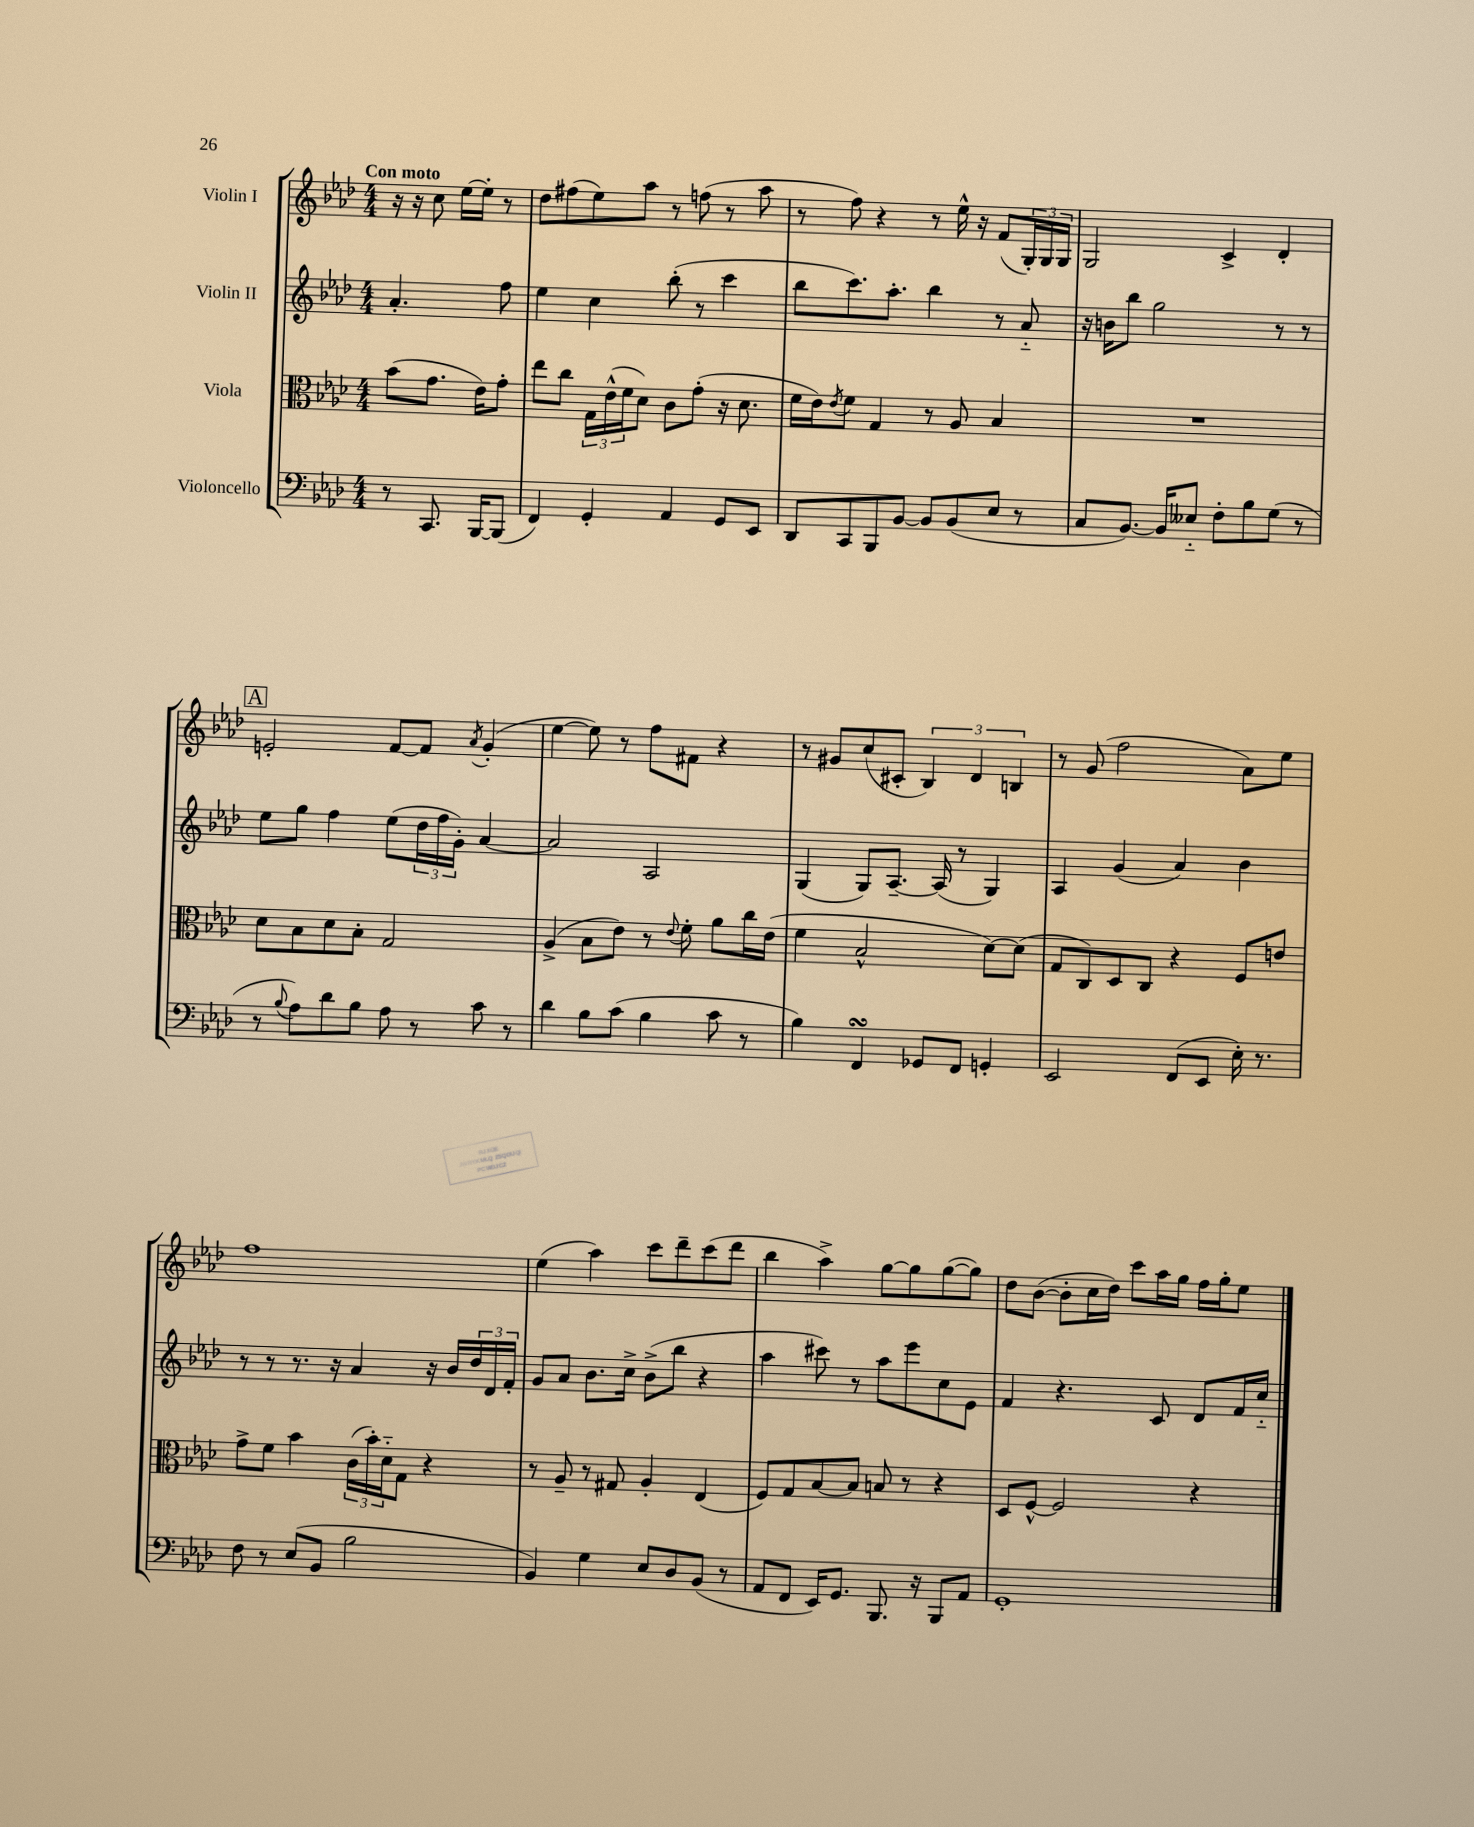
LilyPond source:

<<
\new StaffGroup <<
\new Staff = "s0" \with { instrumentName = "Violin I" } {
    \clef treble \key aes \major \numericTimeSignature \time 4/4 \partial 2 \tempo "Con moto"
    r16 r16 c''8 ees''16~ ees''16-. r8 |
    des''8 fis''8( ees''8) aes''8 r8 f''8( r8 aes''8 |
    r8 f''8) r4 r8 ees''16-^ r16 f'8( \tuplet 3/2 { g16-.) g16 g16 } |
    g2 c'4-> des'4-. |
    \mark \markup { \box "A" } e'2-. f'8~ f'8 \acciaccatura { aes'8 } g'4-.( |
    ees''4~ ees''8) r8 f''8 fis'8 r4 |
    r8 gis'8 c''8( cis'8-. \tuplet 3/2 { bes4) des'4 b4 } |
    r8 g'8( f''2 aes'8) ees''8 |
    f''1 |
    ees''4( aes''4) c'''8 des'''8-- c'''8( des'''8 |
    bes''4 aes''4->) g''8~ g''8 g''8~( g''8) |
    des''8 bes'8~( bes'8-. c''16 des''16) c'''8 aes''16 g''16 f''16 g''16-. ees''8 \bar "|." |
}
\new Staff = "s1" \with { instrumentName = "Violin II" } {
    \clef treble \key aes \major \numericTimeSignature \time 4/4 \partial 2
    aes'4.-. f''8 |
    ees''4 c''4 bes''8-.( r8 c'''4 |
    bes''8 c'''8.) aes''8.-. bes''4 r8 aes'8-_ |
    r16 b'16 bes''8 g''2 r8 r8 |
    \mark \markup { \box "A" } ees''8 g''8 f''4 ees''8( \tuplet 3/2 { des''16 f''16 g'16-.) } aes'4~ |
    aes'2 aes2 |
    g4( g8) aes8.~-- aes16( r8 g4) |
    aes4 g'4( aes'4) bes'4 |
    r8 r8 r8. r16 aes'4 r16 bes'16 \tuplet 3/2 { des''16 des'16 f'16-. } |
    g'8 aes'8 bes'8. c''16-> bes'8->( bes''8 r4 |
    aes''4 cis'''8) r8 aes''8 ees'''8 c''8 ees'8 |
    f'4 r4. c'8 des'8 f'16 c''16-_ \bar "|." |
}
\new Staff = "s2" \with { instrumentName = "Viola" } {
    \clef alto \key aes \major \numericTimeSignature \time 4/4 \partial 2
    bes'8( g'8. ees'16) g'8-. |
    ees''8 c''8 \tuplet 3/2 { g16 ees'16-^( f'16 } des'8) c'8 g'8-.( r16 des'8. |
    f'16 ees'16) \acciaccatura { ees'8 } f'8 g4 r8 aes8 bes4 |
    R1 |
    \mark \markup { \box "A" } des'8 bes8 des'8 bes8-. g2 |
    aes4->( bes8 ees'8) r8 \appoggiatura { ees'8 } f'8-. aes'8 c''16 ees'16( |
    f'4 bes2-^ des'8~) des'8( |
    g8 c8) des8 c8 r4 f8 e'8 |
    g'8-> f'8 bes'4 \tuplet 3/2 { c'16( bes'16-.) des'16-_ } g8 r4 |
    r8 aes8-- r8 gis8 aes4-. ees4( |
    f8) g8 bes8~ bes8 b8 r8 r4 |
    des8 f8~-^ f2 r4 \bar "|." |
}
\new Staff = "s3" \with { instrumentName = "Violoncello" } {
    \clef bass \key aes \major \numericTimeSignature \time 4/4 \partial 2
    r8 c,8. bes,,16~ bes,,8( |
    f,4) g,4-. aes,4 g,8 ees,8 |
    des,8 c,8 bes,,8 bes,8~ bes,8 bes,8( ees8 r8 |
    c8 bes,8.~) bes,16 eeses8-_ f8-. bes8 g8( r8 |
    \mark \markup { \box "A" } r8 \appoggiatura { bes8 } aes8) des'8 bes8 aes8 r8 c'8 r8 |
    des'4 bes8 c'8( bes4 c'8 r8 |
    bes4) f,4\turn ges,8 f,8 g,4-. |
    ees,2 f,8( ees,8 ees16-.) r8. |
    f8 r8 ees8( bes,8 bes2 |
    bes,4) g4 ees8 des8 bes,8( r8 |
    aes,8 f,8 ees,16) g,8. bes,,8. r16 bes,,8 aes,8 |
    g,1-. \bar "|." |
}
>>
>>
\layout { \context { \Score \remove "Bar_number_engraver" } }
